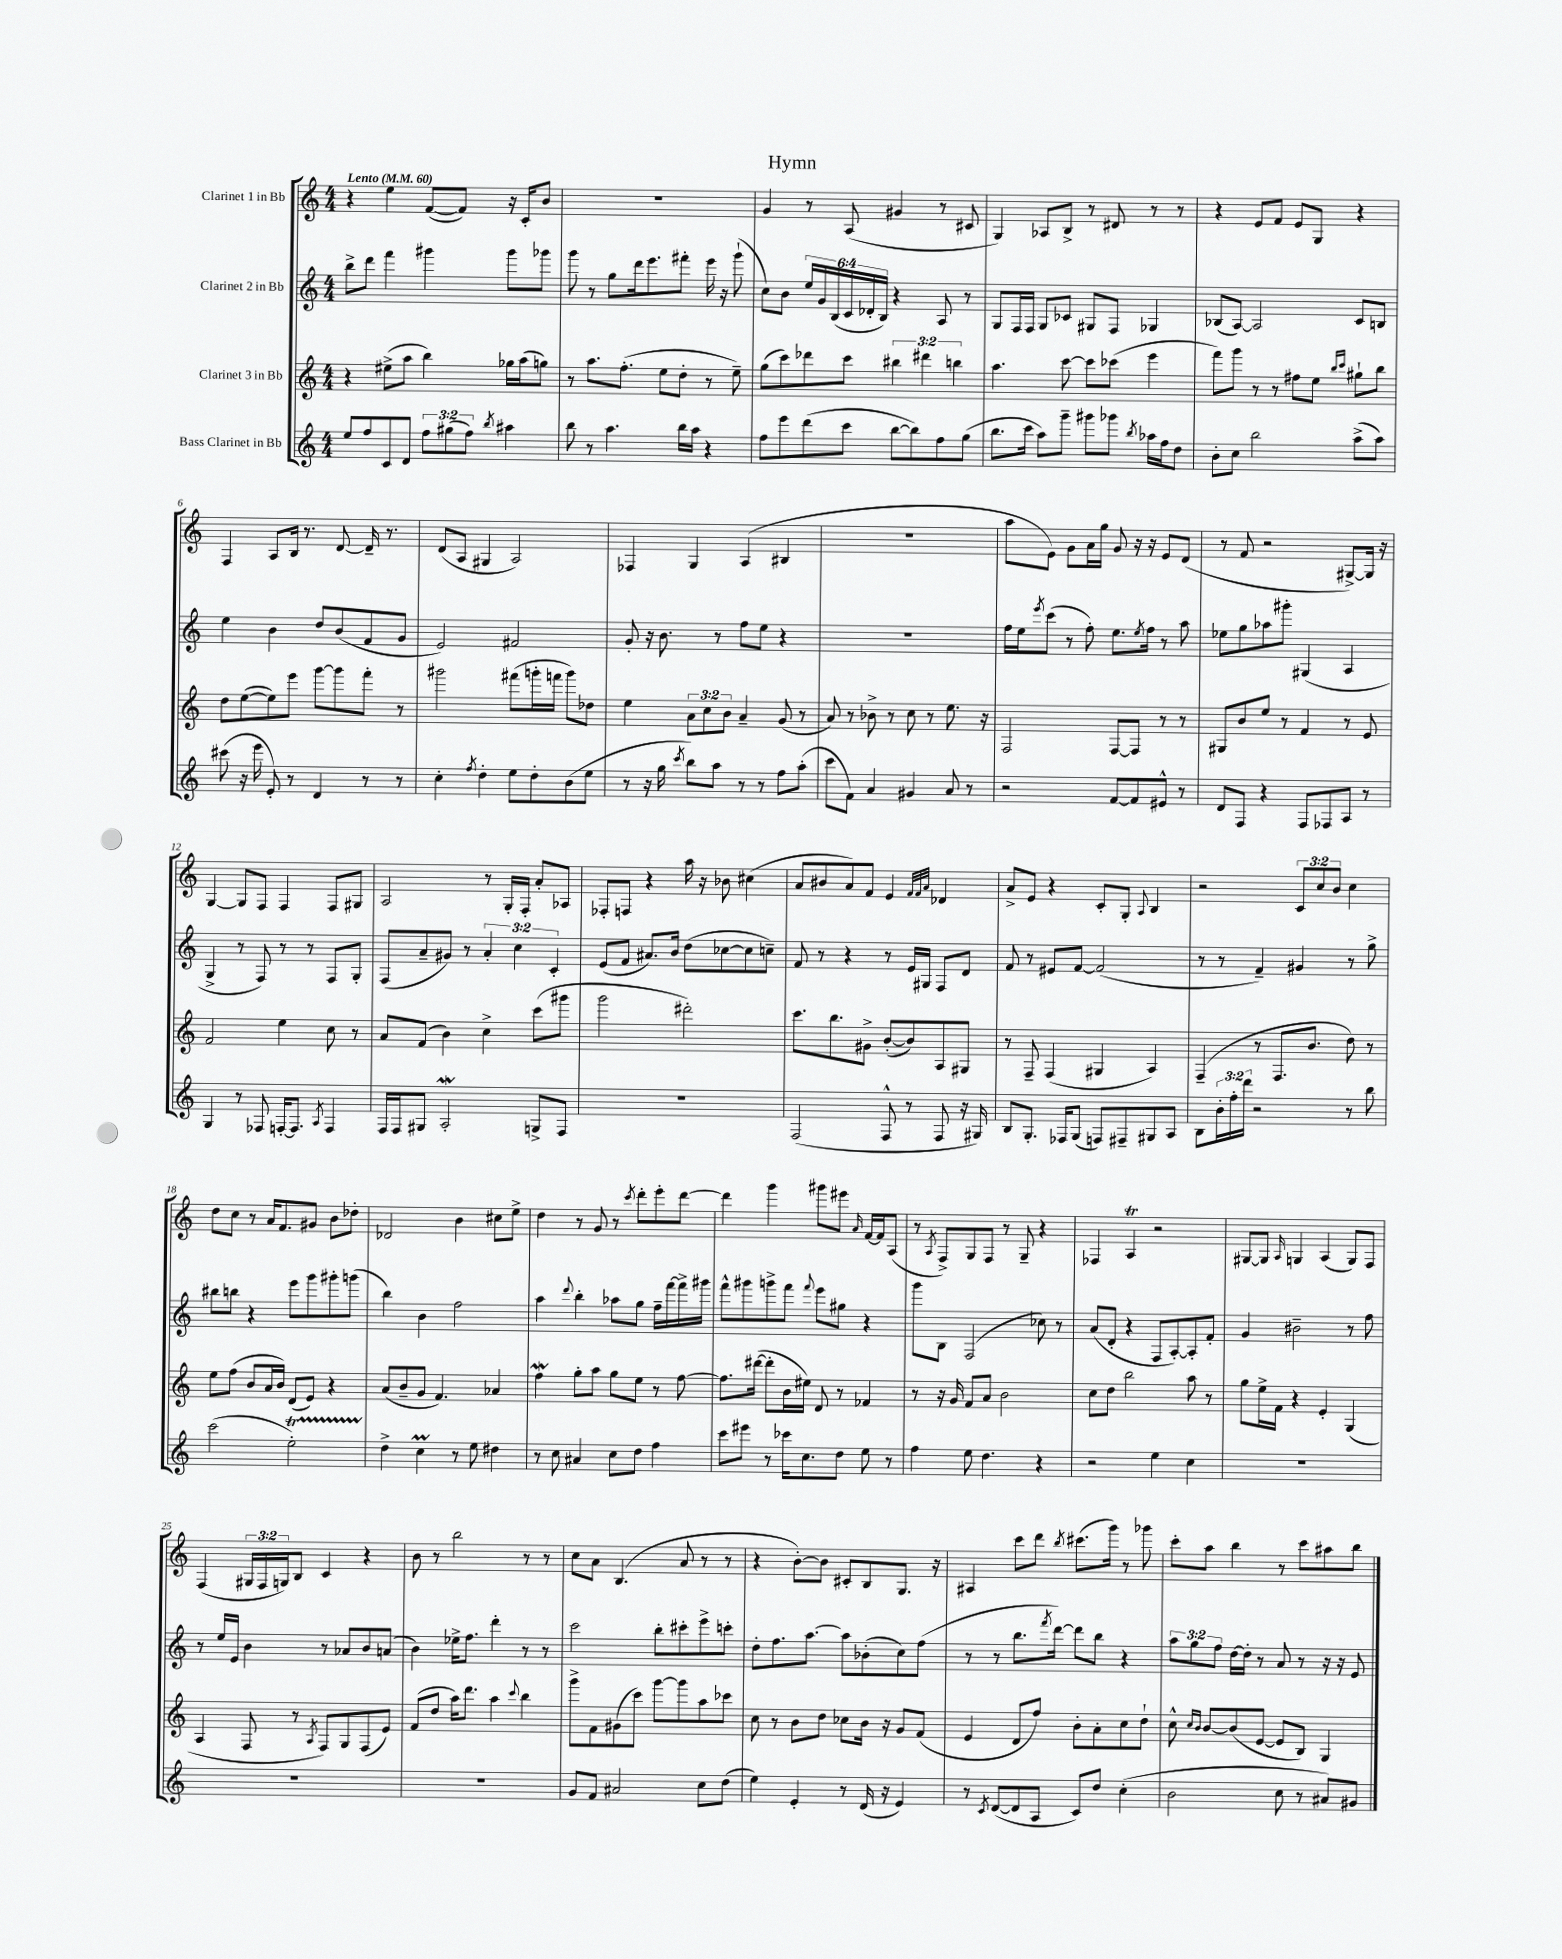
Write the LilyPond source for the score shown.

\header { title = "Hymn" }
<<
\new StaffGroup <<
\new Staff = "s0" \with { instrumentName = "Clarinet 1 in Bb" } {
    \clef treble \key c \major \numericTimeSignature \time 4/4 \override Staff.TupletNumber.text = #tuplet-number::calc-fraction-text \tempo "Lento" 4 = 60
    r4 e''4 f'8~( f'8) r16 c'16-. b'8 |
    R1 |
    g'4 r8 a8( gis'4 r8 cis'8 |
    g4) aes8 b8-> r8 dis'8 r8 r8 |
    r4 e'8 f'8 e'8 g8 r4 |
    f4 a8 b16 r8. d'8~ d'16-- r8. |
    d'8( a8 gis4 a2) |
    fes4 g4 a4( bis4 |
    R1 |
    a''8 e'8) g'8 a'16 g''16 g'8 r16 r16 e'8 d'8( |
    r8 f'8 r2 gis8~->) gis16 r16 |
    g4~ g8 f8 f4 f8 gis8 |
    a2 r8 g16-. f16-. a'8-. aes8 |
    fes8-. f8 r4 a''16 r16 bes'8 cis''4( |
    a'8 bis'8 a'8) f'8 e'4 \grace { f'32 f'32 a'32 } des'4 |
    a'8-> e'8 r4 c'8-. g8-. \appoggiatura { a8 } b4 |
    r2 \tuplet 3/2 { c'8 c''8 b'8 } c''4 |
    d''8 c''8 r8 a'16 f'8. gis'8 b'8 des''8-. |
    des'2 b'4 cis''8 e''8-> |
    d''4 r8 g'8 r8 \acciaccatura { c'''8 } d'''8-. e'''8-. d'''8~ |
    d'''4 g'''4 gis'''8 eis'''8 \grace { a'16 } f'16~ f'16 a8( |
    r8 \acciaccatura { a8 } f8->) g8 f8 r8 g8-- r4 |
    fes4 a4\trill r2 |
    gis8~ gis8 \grace { a16 } g4 a4( g8) f8 |
    f4( \tuplet 3/2 { gis16 f16 g16) } b8 c'4 r4 |
    b'8 r8 b''2 r8 r8 |
    c''8 a'8 b4.( a'8 r8 r8 |
    r4 b'8~-.) b'8 cis'8-. b8 g8. r16 |
    ais4 c'''8 d'''8 \acciaccatura { b''8 } cis'''8.( g'''16) r8 ges'''8 |
    c'''8-. a''8 b''4 r8 c'''8 ais''8 b''8 \bar "|." |
}
\new Staff = "s1" \with { instrumentName = "Clarinet 2 in Bb" } {
    \clef treble \key c \major \numericTimeSignature \time 4/4 \override Staff.TupletNumber.text = #tuplet-number::calc-fraction-text
    b''8-> d'''8 f'''4 gis'''4 gis'''8 ges'''8 |
    g'''8 r8 g''8 d'''16 e'''8. fis'''8-. e'''16 r16 g'''8-!( |
    c''8) b'8 \tuplet 6/4 { e''16 g'16 b16( c'16 des'16-. b16) } r4 a8 r8 |
    g8 f16 f16 g8 ces'8 gis8 f8 ges4 |
    bes8( a8~) a2 c'8 b8 |
    e''4 b'4 d''8 b'8( f'8 g'8 |
    e'2) fis'2 |
    g'8-. r16 b'8. r8 f''8 e''8 r4 |
    R1 |
    f''16 e''16 \acciaccatura { e'''8 } c'''8( r8 f''8-.) e''8. \acciaccatura { e''8 } f''16 r8 a''8 |
    ees''8 g''8 aes''8 gis'''8-. gis4( a4 |
    g4-> r8 f8) r8 r8 f8 g8-. |
    f8( a'8-- gis'8) r8 \tuplet 3/2 { a'4-. c''4 c'4-. } |
    e'8( f'8 ais'8.) b'16 d''8( ces''8~ ces''8 c''8--) |
    f'8 r8 r4 r8 e'16 gis16 f8 d'8 |
    f'8 r8 eis'8 f'8~ f'2( |
    r8 r8 f'4--) gis'4 r8 g''8-> |
    bis''8 b''8 r4 e'''8 g'''8 gis'''8-. g'''8( |
    b''4) b'4 f''2 |
    a''4 \appoggiatura { d'''8 } b''4-. aes''8 g''8 f''16-- f'''16~ f'''16-> gis'''16 |
    f'''8-^ gis'''8 g'''8-> f'''8 \appoggiatura { f'''8 } e'''8 gis''8 r4 |
    g'''8 b8 f2( ces''8) r8 |
    a'8( d'8-. r4 f8 a8~-.) a8-. f'8-. |
    g'4 bis'2-- r8 f''8 |
    r8 e''16 e'16 b'4 r8 aes'8 b'8 a'8( |
    b'4) ees''16-> f''8. d'''4-. r8 r8 |
    c'''2 b''8-. cis'''8-. e'''8-> c'''8-. |
    d''8-. f''8. a''8.~ a''8 bes'8-.( c''8) f''8( |
    r8 r8 b''8. \acciaccatura { f'''8 } d'''16~) d'''8 b''8 r4 |
    \tuplet 3/2 { a''8 g''8 f''8 } d''16~ d''16-. r8 a'8 r8 r16 r16 e'8 \bar "|." |
}
\new Staff = "s2" \with { instrumentName = "Clarinet 3 in Bb" } {
    \clef treble \key c \major \numericTimeSignature \time 4/4 \override Staff.TupletNumber.text = #tuplet-number::calc-fraction-text
    r4 eis''8->( a''8 b''4) ges''16 a''16( g''8) |
    r8 a''8. f''8.-.( e''8 d''8-. r8 e''8--) |
    g''8( c'''8) des'''8 c'''8 \tuplet 3/2 { bis''4 dis'''4 b''4 } |
    a''4. c'''8~ c'''8 ces'''8( e'''4 |
    f'''8) g'''8 r8 r8 fis''8 e''8 \grace { b''16 c'''16 } gis''8-! b''8 |
    d''8 e''8~( e''8) e'''8 g'''8~ g'''8 f'''8-. r8 |
    gis'''2 fis'''8( g'''16-. f'''16 g'''8) des''8 |
    e''4 \tuplet 3/2 { a'8 c''8 b'8 } a'4-- g'8( r8 |
    a'8) r8 bes'8-> r8 c''8 r8 e''8. r16 |
    f2 f8~ f8 r8 r8 |
    gis8 b'8 e''8 r8 f'4 r8 e'8 |
    f'2 e''4 c''8 r8 |
    a'8 f'8( b'4) c''4-> c'''8( gis'''8 |
    g'''2 dis'''2-.) |
    c'''8. b''8. gis'8-> b'8~-.( b'8) a8 gis8 |
    r8 f8-- f4( gis4 a4) |
    f4--( r8 f8. b'8. d''8) r8 |
    e''8 f''8( b'8 a'16 b'16) d'8( e'8) r4 |
    a'8( b'8-- g'8 f'4.) aes'4 |
    f''4\mordent g''8-. a''8 g''8 e''8 r8 f''8~ |
    f''8. dis'''16~( dis'''8-. b'16 eis''16) d'8 r8 fes'4 |
    r8 r16 g'16 f'8 a'8 b'2 |
    c''8 d''8 b''2 a''8 r8 |
    g''8 e''16-> f'16 r4 e'4-. g4( |
    a4 f8 r8 \acciaccatura { a8 } f8) g8 f8( e'8) |
    f'8( d''8 a''16) d'''8. a''4 \appoggiatura { c'''8 } b''4 |
    g'''8-> f'8 gis'8( c'''8) g'''8~ g'''8 a''8 ces'''8 |
    c''8 r8 b'8 d''8 ces''8 b'16 r16 g'8 f'8( |
    e'4 d'8 f''8) b'8-. a'8-. c''8 d''8-! |
    c''8-^ \grace { c''16 b'16 } b'8~ b'8( e'8~ e'8 b8) g4 \bar "|." |
}
\new Staff = "s3" \with { instrumentName = "Bass Clarinet in Bb" } {
    \clef treble \key c \major \numericTimeSignature \time 4/4 \override Staff.TupletNumber.text = #tuplet-number::calc-fraction-text
    e''8 f''8 c'8 d'8 \tuplet 3/2 { f''8 gis''8( f''8) } \acciaccatura { b''8 } ais''4 |
    b''8 r8 a''4. b''16 a''16 r4 |
    f''8 e'''8 d'''8( c'''8 b''8~ b''8) f''8 g''8( |
    b''8. c'''16 a''8) g'''8-- gis'''8 ges'''8 \acciaccatura { b''8 } aes''16 f''16 d''8 |
    b'8-. c''8 b''2 a''8->( a''8) |
    cis'''8( r16 e'''16 e'8-.) r8 d'4 r8 r8 |
    c''4-. \acciaccatura { f''8 } d''4-. e''8 d''8-. b'8( e''8 |
    r8 r16 g''16 \acciaccatura { c'''8 } b''8) a''8 r8 r8 f''8 a''8-.( |
    c'''8 f'8) a'4 gis'4 a'8 r8 |
    r2 f'8~ f'8 eis'8-^ r8 |
    d'8 f8 r4 f8 fes8 a8 r8 |
    g4 r8 fes8 f16~-. f8. \acciaccatura { a8 } f4 |
    f16 f16 gis8 a2-.\mordent g8-> f8 |
    R1 |
    f2( f8-^ r8 f8 r16 gis16) |
    b8 g8.-. fes16 g8( f8) fis8-- gis8 a8 |
    b8 \tuplet 3/2 { b'16-. f''16-. d'''16 } r2 r8 b''8 |
    c'''2( e''2-.\startTrillSpan) |
    d''4->\stopTrillSpan c''4\prall r8 e''8 dis''4 |
    r8 c''8 ais'4 c''8 d''8 f''4 |
    c'''8 eis'''8 r8 ces'''16 c''8. d''8 e''8 r8 |
    f''4 e''8 d''4. r4 |
    r2 e''4 c''4 |
    R1 |
    R1 |
    R1 |
    g'8 f'8 ais'2 c''8 d''8( |
    e''4) e'4-. r8 d'16( r16 e'4) |
    r8 \acciaccatura { c'8 } d'8~( d'8 a8 c'8) d''8 c''4-.( |
    b'2 c''8 r8 ais'8) gis'8 \bar "|." |
}
>>
>>
